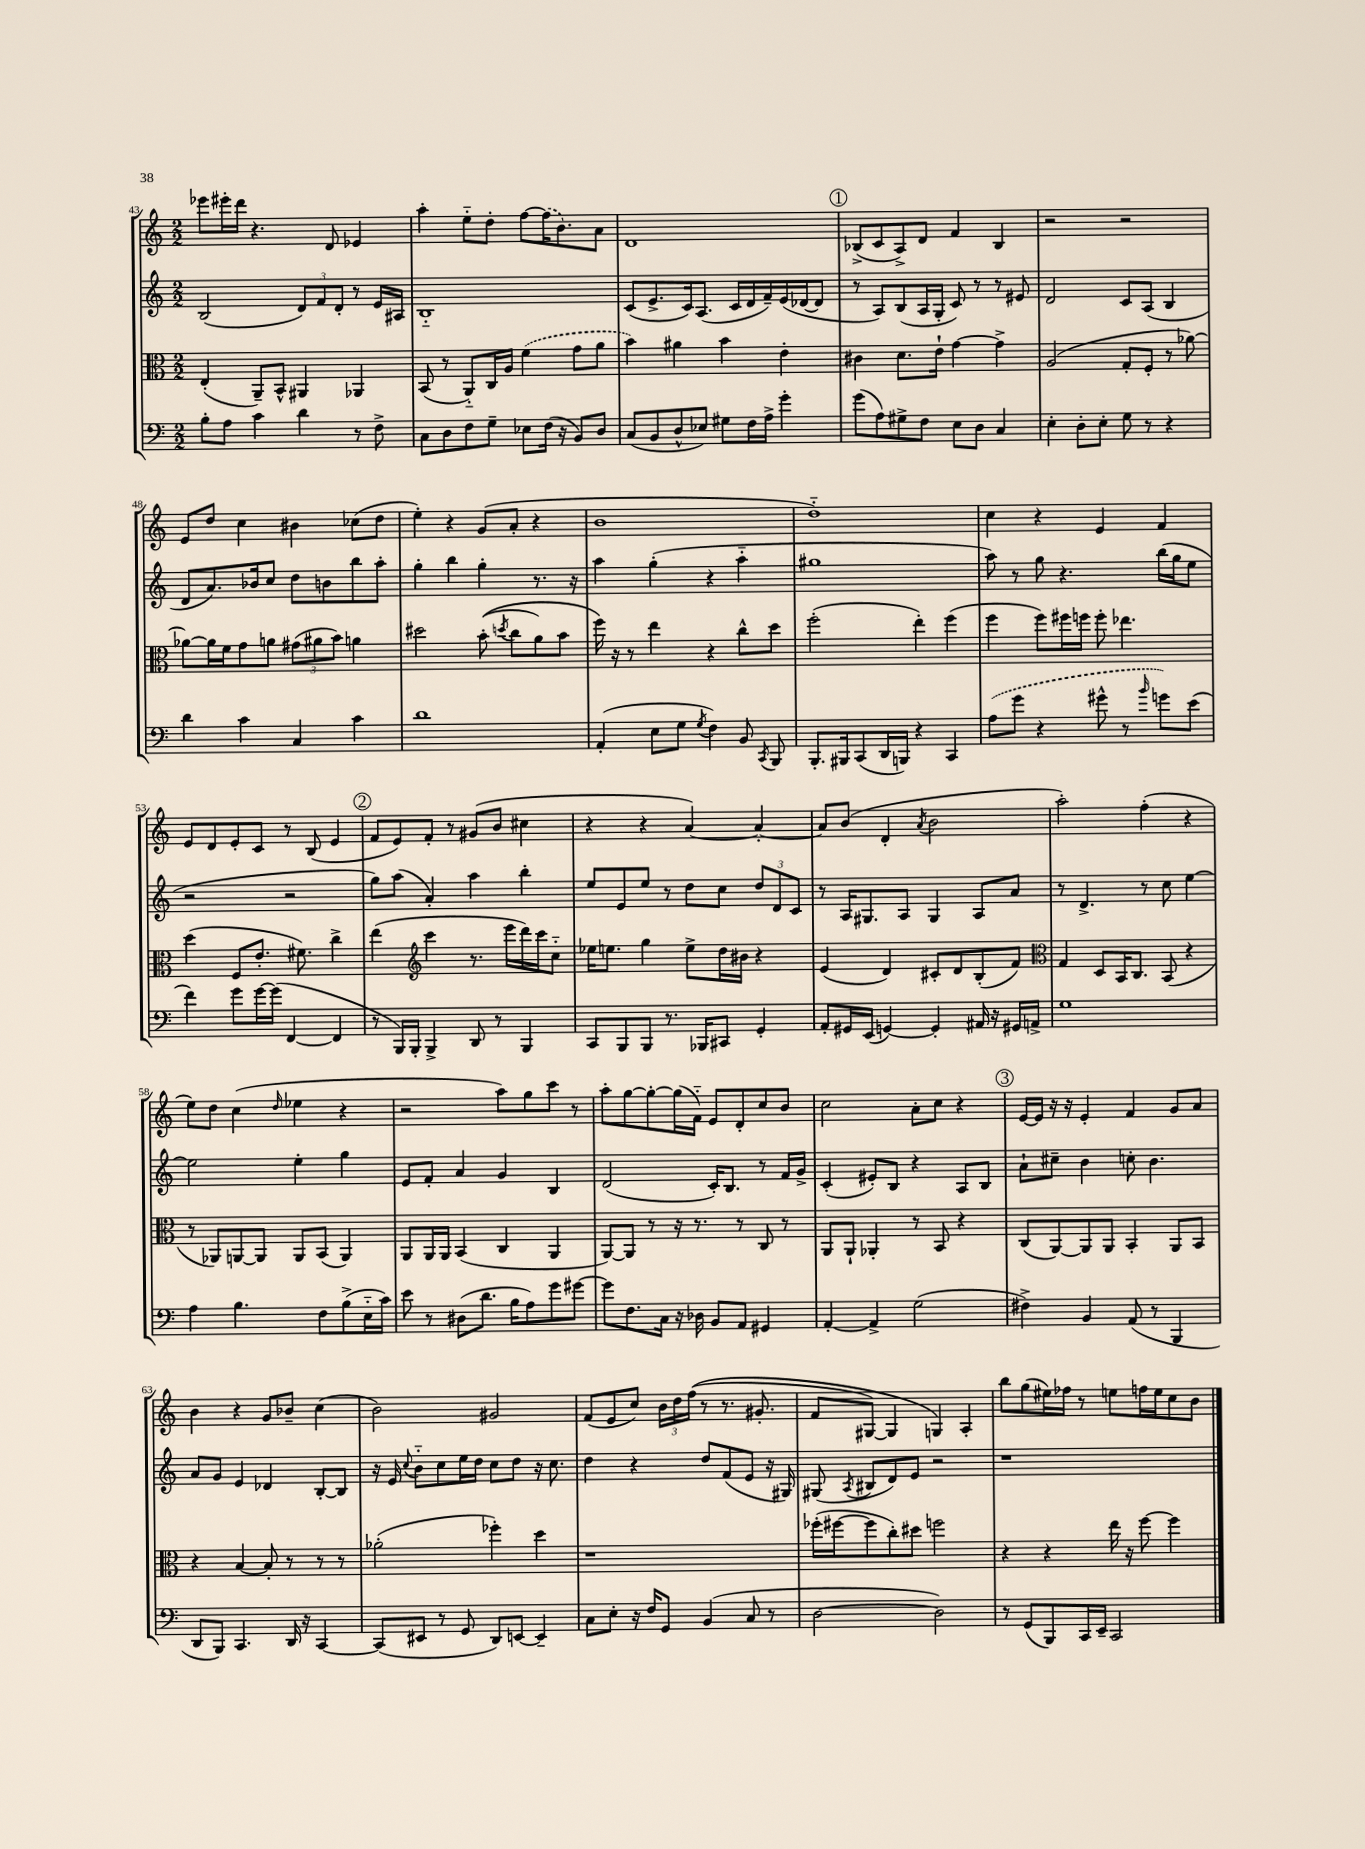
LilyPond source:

<<
\new StaffGroup <<
\new Staff = "s0" {
    \clef treble \key c \major \numericTimeSignature \time 2/2
    \autoBeamOff ees'''8[ eis'''16-. d'''16] r4. d'8 ees'4 |
    a''4-. e''8[-_ d''8]-. f''8[~ \once \slurDashed f''16( b'8.) a'8] |
    d'1 |
    \mark \markup { \circle "1" } bes8[->( c'8 a8->) d'8] f'4 bes4 |
    r2 r2 |
    e'8[ d''8] c''4 bis'4 ces''8[( d''8] |
    e''4-.) r4 g'8[( a'8]-. r4 |
    b'1 |
    d''1-_) |
    c''4 r4 e'4 f'4 |
    e'8[ d'8 e'8-. c'8] r8 b8( e'4 |
    \mark \markup { \circle "2" } f'8[ e'8) f'8]-. r8 gis'8[( b'8] cis''4 |
    r4 r4 a'4~) a'4~-. |
    a'8[ b'8]( d'4-. \acciaccatura { a'8 } b'2 |
    a''2-.) f''4-.( r4 |
    e''8[) d''8] c''4( \grace { d''16 } ees''4 r4 |
    r2 a''8[) g''8 c'''8] r8 |
    a''8[-. g''8~ g''8~-. g''16( f'16]-_) e'8[ d'8-. c''8 b'8] |
    c''2 a'8[-. c''8] r4 |
    \mark \markup { \circle "3" } e'16[~ e'16] r16 r16 e'4-. f'4 g'8[ a'8] |
    b'4 r4 g'8[ bes'8]-- c''4( |
    b'2) gis'2 |
    f'8[( e'8 c''8]) \tuplet 3/2 { b'16[ d''16 f''16](\( } r8 r8. gis'8.-. |
    f'8[ gis8]~) gis4 g4\) a4-. |
    b''8[ g''8( eis''16) fes''16] r8 e''8[ f''16 e''16 c''8 b'8] \bar "|." |
}
\new Staff = "s1" {
    \clef treble \key c \major \numericTimeSignature \time 2/2
    \autoBeamOff b2( \tuplet 3/2 { d'8[) f'8 d'8]-. } r8 e'16[ ais16] |
    b1-_ |
    c'8[( e'8.-> c'16) a8.]( c'16[ d'16 f'16--) e'16( des'16~ des'8] |
    \mark \markup { \circle "1" } r8 a8[) b8( a16 g16]-. c'8) r8 r8 eis'8 |
    d'2 c'8[ a8]( b4 |
    d'8[ a'8.) bes'16 c''8] d''8[ b'8 b''8 a''8]-. |
    g''4-. b''4 g''4-. r8. r16 |
    a''4 g''4-.( r4 a''4-_ |
    gis''1 |
    a''8) r8 g''8 r4. b''16[( g''16 e''8] |
    r2 r2 |
    \mark \markup { \circle "2" } g''8[) a''8]( a'4-.) a''4 b''4-. |
    e''8[ e'8 e''8] r8 d''8[ c''8] \tuplet 3/2 { d''8[ d'8 c'8] } |
    r8 a16[ gis8. a8] gis4 a8[ a'8] |
    r8 d'4.-> r8 c''8 e''4~ |
    e''2 e''4-. g''4 |
    e'8[ f'8]-. a'4 g'4 b4 |
    d'2( c'16[-.) b8.] r8 f'16[ g'16]-> |
    c'4-.( eis'8[-.) b8] r4 a8[ b8] |
    \mark \markup { \circle "3" } a'8[-! cis''8]-- b'4 c''8-. b'4. |
    a'8[ g'8] e'4 des'4 b8[~-. b8] |
    r16 e'16 \appoggiatura { c''8 } b'8[-_ c''8 e''16 d''16] c''8[ d''8] r16 c''8. |
    d''4 r4 d''8[ f'8( e'8] r16 gis16) |
    gis8( \acciaccatura { a8 } bis8[ d'8) e'8] r2 |
    r1 \bar "|." |
}
\new Staff = "s2" {
    \clef alto \key c \major \numericTimeSignature \time 2/2
    \autoBeamOff e4-.( a,8[--) b,8]-^ ais,4 aes,4 |
    b,8( r8 a,8[-_) c16 a16] \once \slurDashed f'4( g'8[ a'8] |
    b'4) ais'4 b'4 e'4-. |
    \mark \markup { \circle "1" } cis'4 d'8.[ e'16]-! g'4~ g'4-> |
    a2( g8[-. f8]-. r8 aes'8~) |
    aes'8[~ aes'16 f'16 g'8 a'8] \tuplet 3/2 { gis'8[( ais'8 b'8]) } a'4 |
    dis''2 b'8-.(\( \acciaccatura { d''8 } c''8[ a'8) b'8] |
    f''16\) r16 r8 e''4 r4 c''8[-^ d''8] |
    f''2-.( e''4-.) f''4( |
    f''4 f''8[) fis''16 f''16] f''8-. ees''4. |
    d''4( f8[ e'8.]-. fis'8.) c''4-> |
    \mark \markup { \circle "2" } e''4( \clef treble c'''4 r8. e'''16[ d'''16) c'''16 c''8]-_ |
    ees''16[ e''8.] g''4 e''8[-> d''16 bis'16] r4 |
    e'4( d'4) cis'8[-. d'8 b8-.( f'8]) |
    \clef alto g4 d8[ b,16 c8.] b,8( r4 |
    r8 aes,8[) a,8~ a,8] a,8[ b,8]( a,4) |
    a,8[ a,16 a,16] b,4( c4 a,4 |
    a,8[~) a,8] r8 r16 r8. r8 c8 r8 |
    a,8[ a,8]-! aes,4-. r8 b,8 r4 |
    \mark \markup { \circle "3" } c8[( a,8~) a,8 a,8] b,4-. a,8[ b,8] |
    r4 b4~ b8-. r8 r8 r8 |
    aes'2-.( fes''4-.) d''4 |
    r1 |
    fes''16[-.( fis''16~ fis''8 c''8-.) dis''8] f''2 |
    r4 r4 e''16 r16 f''8~ f''4 \bar "|." |
}
\new Staff = "s3" {
    \clef bass \key c \major \numericTimeSignature \time 2/2
    \autoBeamOff b8[-. a8] c'4 d'4 r8 f8-> |
    c8[ d8 f8 g8]-- ees8[ f16]( r16 b,8[) d8] |
    c8[( b,8 d8-^ ees8]) gis8[ f16 a16]-> g'4-. |
    \mark \markup { \circle "1" } g'8[( a8) gis8-> f8] e8[ d8] c4 |
    e4-. d8[-. e8]-. g8 r8 r4 |
    d'4 c'4 c4 c'4 |
    d'1 |
    a,4-.( e8[ g8] \acciaccatura { g8 } f4) b,8 \acciaccatura { c,8 } b,,8 |
    b,,8.[-. bis,,16 c,8( d,16 b,,16]) r4 c,4 |
    \once \slurDashed a8[( g'8] r4 gis'8-^ r8 \grace { b'16 } g'8[) e'8]( |
    f'4) g'8[ g'16~ g'16]( f,4~ f,4 |
    \mark \markup { \circle "2" } r8 b,,16[) b,,16]-. b,,4-> d,8 r8 b,,4 |
    c,8[ b,,8 b,,8] r8. bes,,16[ cis,8] g,4-. |
    a,8[-. gis,16 e,16]( g,4~) g,4-. ais,16 r16 gis,16[ a,16]-> |
    g1 |
    a4 b4. f8[ b8->( e16-_ c'16]) |
    e'8 r8 dis8[( d'8.] b16[ a8) g'8 gis'8]~ |
    gis'8[ f8. c16] r16 des16 b,8[ a,8] gis,4 |
    a,4~-. a,4-> g2( |
    \mark \markup { \circle "3" } fis4->) b,4 a,8( r8 b,,4 |
    d,8[ b,,8]) c,4. d,16 r16 c,4~ |
    c,8[( eis,8] r8 g,8 d,8[) e,8]~ e,4-- |
    c8[ e8]-. r16 f16[ g,8] b,4( c8 r8 |
    d2~ d2) |
    r8 g,8[( b,,8) c,16 e,16]-- c,2 \bar "|." |
}
>>
>>
\layout { \context { \Score currentBarNumber = #43 } }
